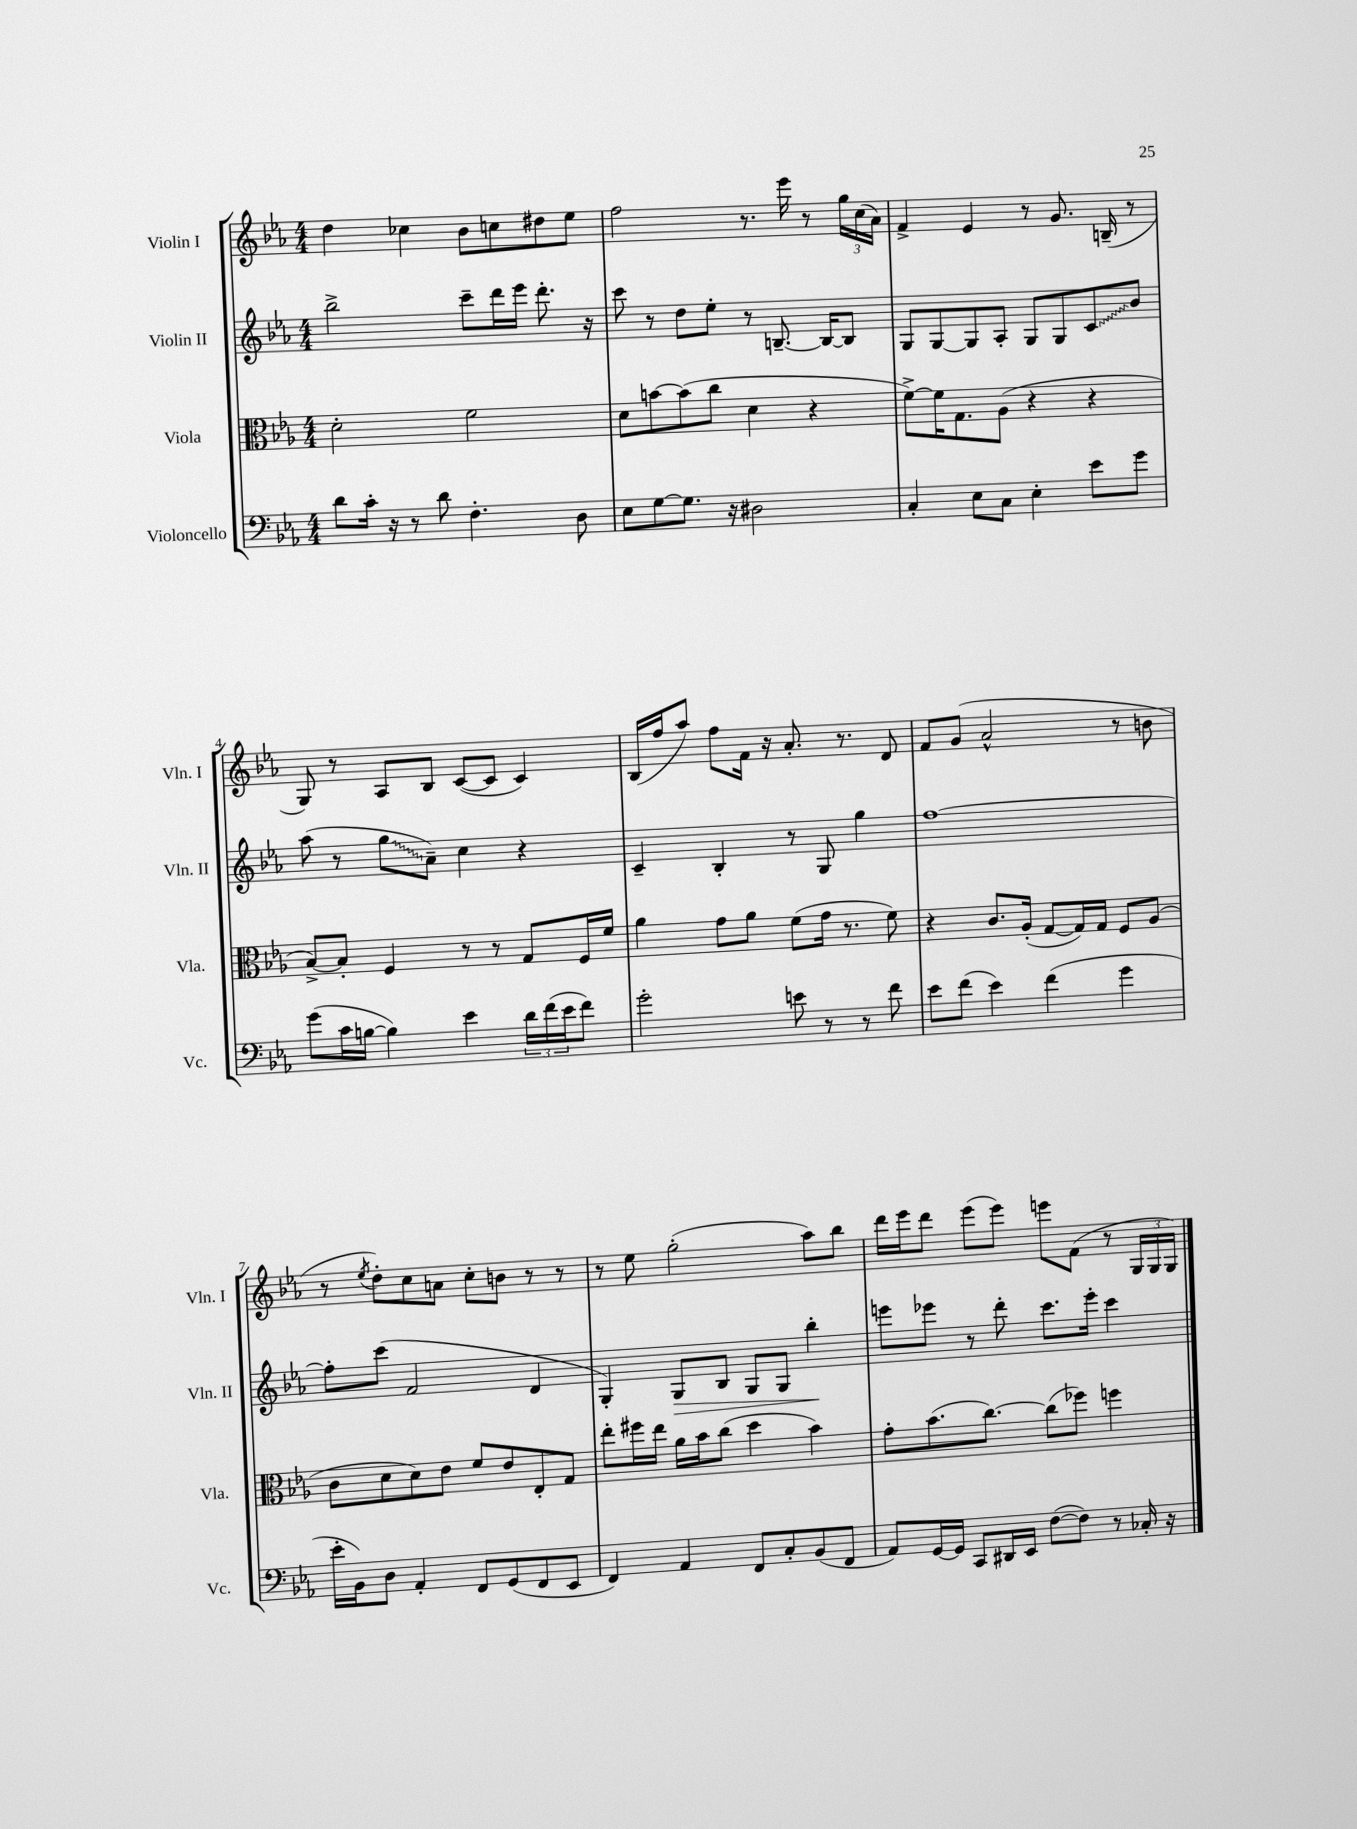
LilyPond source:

<<
\new StaffGroup <<
\new Staff = "s0" \with { instrumentName = "Violin I" shortInstrumentName = "Vln. I" } {
    \clef treble \key ees \major \numericTimeSignature \time 4/4
    d''4 ces''4 bes'8 c''8 dis''8 ees''8 |
    f''2 r8. ees'''16 r8 \tuplet 3/2 { g''16 c''16( aes'16) } |
    f'4-> ees'4 r8 g'8. b16--( r8 |
    g8) r8 aes8 bes8 c'8~( c'8 c'4) |
    bes16( f''16 aes''8) f''8 f'16 r16 aes'8.-. r8. d'8 |
    f'8 g'8( aes'2-^ r8 b'8 |
    r8 \acciaccatura { ees''8 } d''8-.) c''8 a'8 c''8-. b'8 r8 r8 |
    r8 ees''8 g''2-.( aes''8) bes''8 |
    d'''16 ees'''16 d'''8 ees'''8( ees'''8) e'''8 f'8( r8 \tuplet 3/2 { g16 g16 g16) } \bar "|." |
}
\new Staff = "s1" \with { instrumentName = "Violin II" shortInstrumentName = "Vln. II" } {
    \clef treble \key ees \major \numericTimeSignature \time 4/4
    bes''2-> c'''8-- d'''16 ees'''16 d'''8.-. r16 |
    c'''8 r8 d''8 ees''8-. r8 b8.~-- b16~ b8 |
    g8 g8~ g8 aes8-. g8 g8 \once \override Glissando.style = #'zigzag c'8\glissando bes'8 |
    aes''8( r8 \once \override Glissando.style = #'zigzag g''8\glissando aes'8--) c''4 r4 |
    c'4-- bes4-. r8 g8 g''4 |
    f''1~ |
    f''8-. c'''8( f'2 d'4 |
    g4-.) g8\> bes8 g8 g8 bes''4-.\! |
    e'''8 ees'''8 r8 d'''8-. c'''8. ees'''16-. c'''4 \bar "|." |
}
\new Staff = "s2" \with { instrumentName = "Viola" shortInstrumentName = "Vla." } {
    \clef alto \key ees \major \numericTimeSignature \time 4/4
    d'2-. f'2 |
    d'8 b'8~ b'8( c''8 d'4 r4 |
    f'8~->) f'16 g8. aes8( r4 r4 |
    bes8~->) bes8-. f4 r8 r8 g8 f16 f'16 |
    aes'4 g'8 aes'8 f'8( g'16 r8. f'8) |
    r4 c'8. aes16-.( g8~ g16) g16 f8 aes8( |
    c'8 d'8 d'8) ees'8 f'8 ees'8 ees8-. g8 |
    ees''8-. fis''16 ees''16 aes'16 bes'16 c''8( d''4 bes'4) |
    g'8-. bes'8.( c''8.~) c''8( fes''8) f''4 \bar "|." |
}
\new Staff = "s3" \with { instrumentName = "Violoncello" shortInstrumentName = "Vc." } {
    \clef bass \key ees \major \numericTimeSignature \time 4/4
    d'8 c'16-. r16 r8 d'8 f4.-. d8 |
    ees8 g8~ g8. r16 dis2 |
    c4-. ees8 c8 ees4-. ees'8 g'8 |
    g'8( c'16 b16~ b4) ees'4 \tuplet 3/2 { d'16 f'16( ees'16 } f'8) |
    g'2-. e'8 r8 r8 f'8 |
    ees'8 f'8( ees'4) f'4( g'4 |
    ees'16-. bes,16) d8 aes,4-. f,8 g,8( f,8 ees,8 |
    f,4) aes,4 f,8 c8-. bes,8( f,8 |
    aes,8) g,16~ g,16 c,8 dis,16 ees,16 f8~( f8) r8 ces16-. r16 \bar "|." |
}
>>
>>
